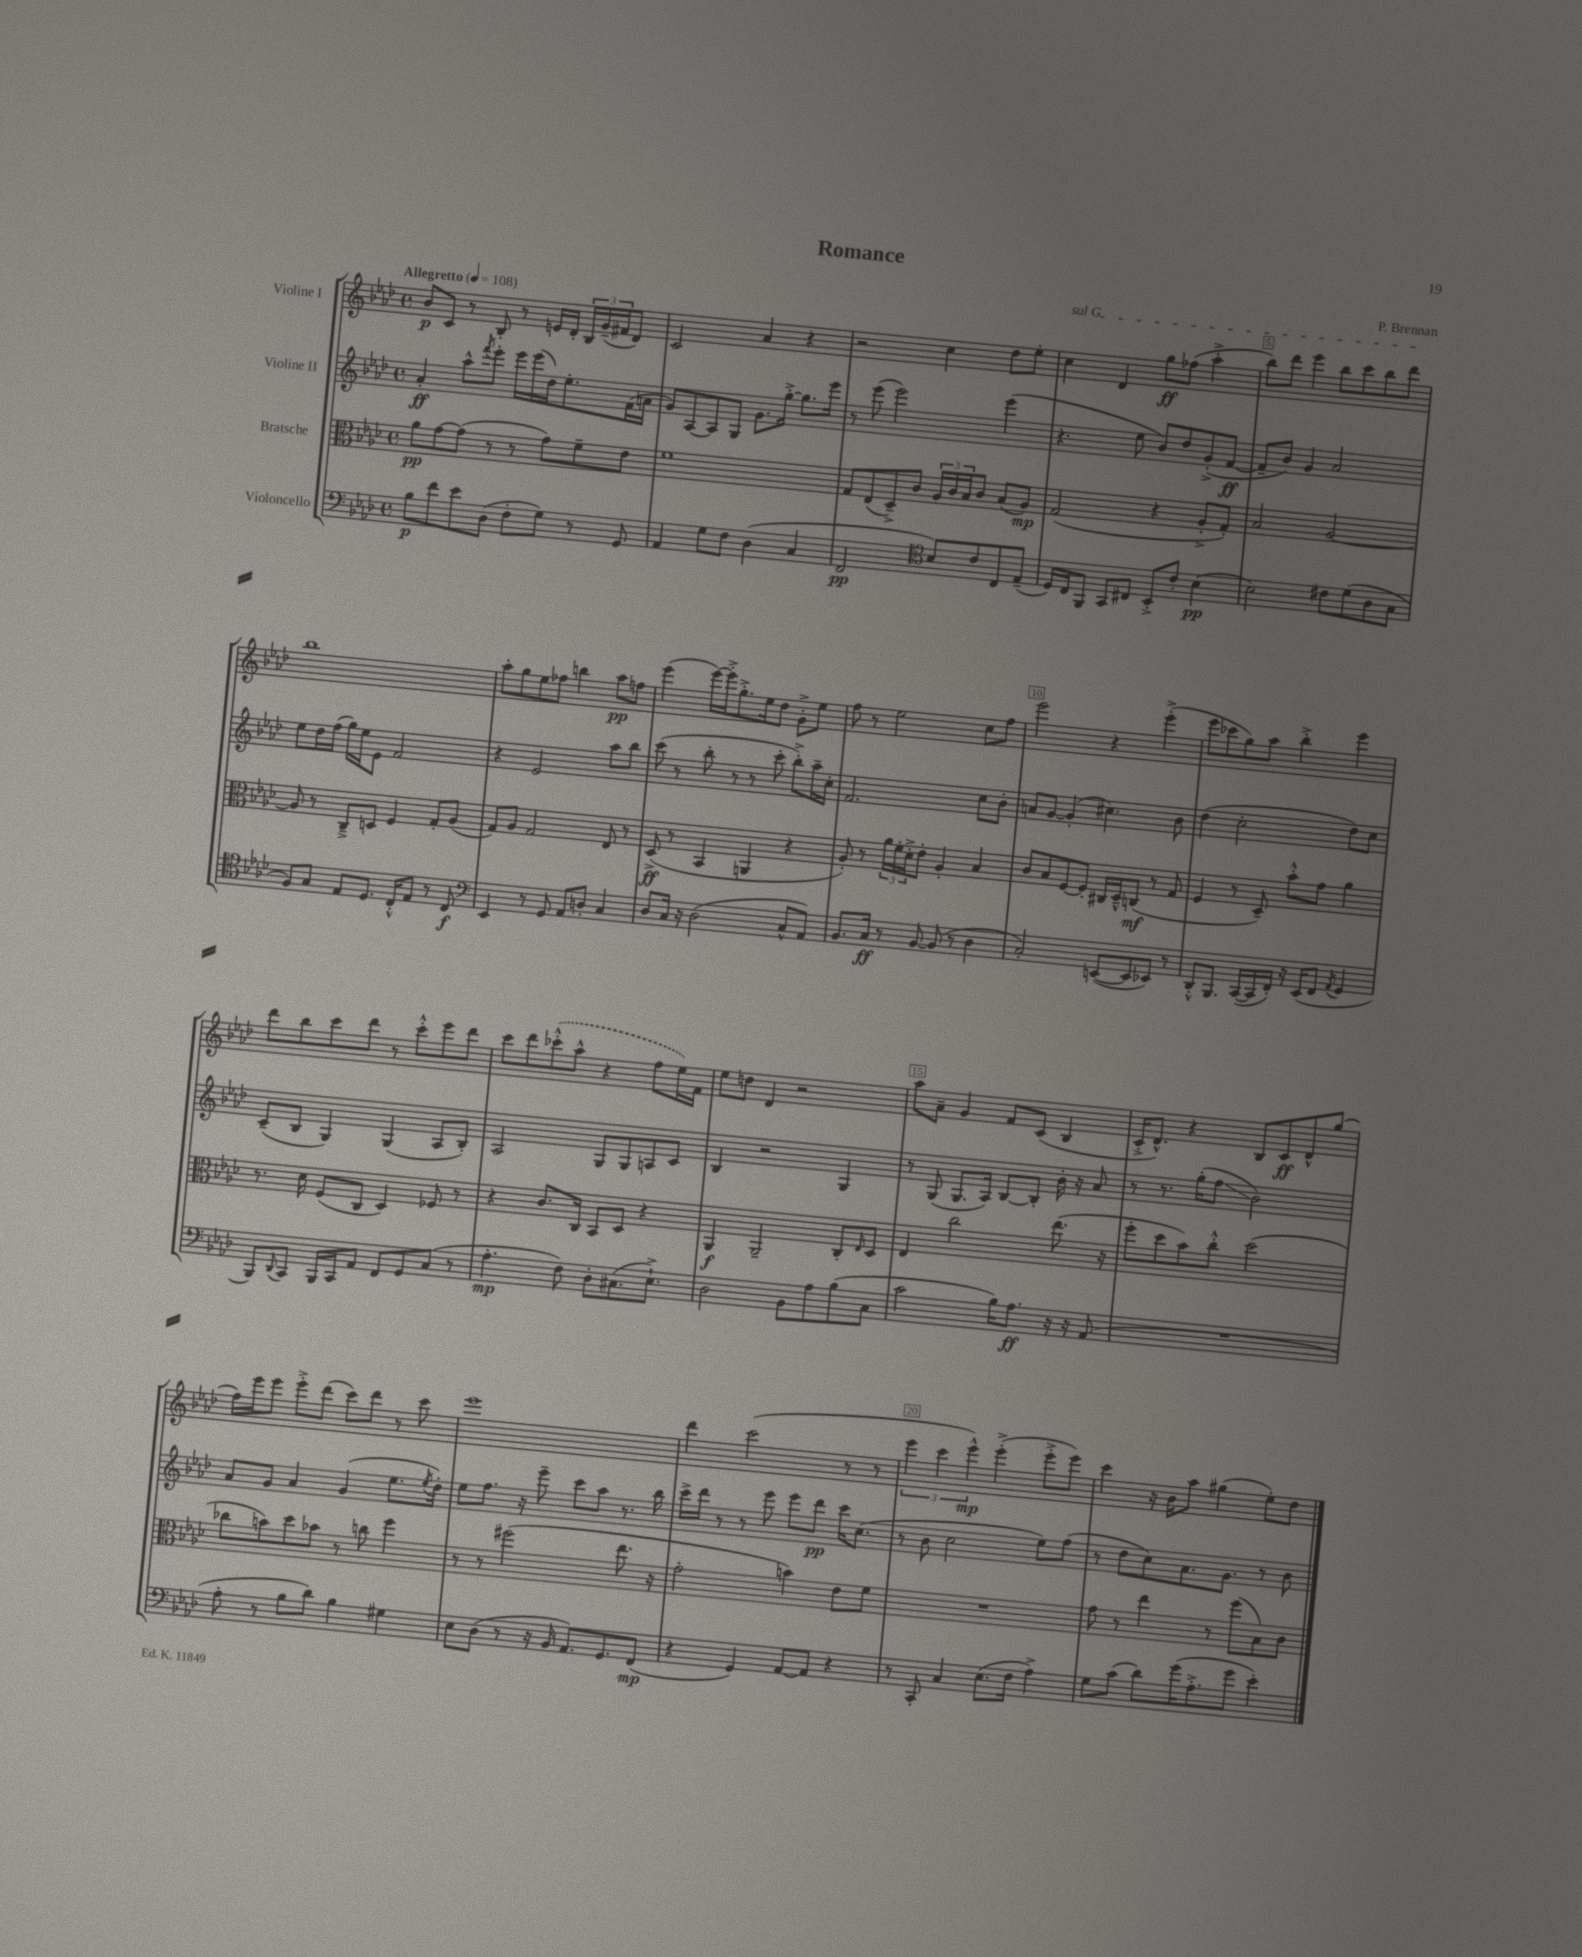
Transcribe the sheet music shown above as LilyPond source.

\header { title = "Romance" composer = "P. Brennan" }
<<
\new StaffGroup <<
\new Staff = "s0" \with { instrumentName = "Violine I" } {
    \clef treble \key aes \major \defaultTimeSignature \time 4/4 \tempo "Allegretto" 4 = 108
    bes'8\p c'8 r8 bes8-. r8 e'16 des'16-. \tuplet 3/2 { bes16 g'16--( fis'16 } des'8) |
    c'2 aes'4 r4 |
    r2 c''4 des''8 ees''8-. |
    \once \override TextSpanner.bound-details.left.text = \markup { \italic "sul G" } c''4\startTextSpan des'4 g''8\ff fes''8( aes''4-.-> |
    bes''8) des'''8 ees'''4 bes''8 c'''8 bes''8 des'''8\stopTextSpan |
    bes''1 |
    aes''8-. g''8 ees''8 fes''8 b''4 aes''8\pp f''8 |
    ees'''4( ees'''16~) ees'''16-.-> g''8.-.-> ees''16 des''8 g'8-.-> ees''8 |
    f''8 r8 ees''2 c''8 f''8 |
    ees'''2 r4 ees'''4-.->( |
    ees'''8 ces'''8 g''8) aes''8 bes''4-.-> ees'''4 |
    des'''8 bes''8 c'''8 des'''8 r8 c'''8-.-^ ees'''8 des'''8 |
    c'''8 des'''8 \once \slurDashed ces'''8-.-^( aes''8-^ r4 f''8 ees''16) f'16 |
    ees''8 d''8 des'4 r2 |
    aes''8 aes'8-- g'4 f'8 c'8( bes4 |
    c'16-.-> des'8.-^) r4 bes8 c'8\ff des'8-^ g''8( |
    f''16) ees'''16 ees'''8 ees'''8-.-> des'''8( c'''8) des'''8 r8 c'''8 |
    ees'''1 |
    des'''4 c'''2( r8 r8 |
    \tuplet 3/2 { ees'''4 c'''4 ees'''4-^\mp) } ees'''4-.->( ees'''8-.-> ees'''8) |
    c'''4 r16 bes'16 aes''8 gis''4( ees''8-.) des''8 \bar "|." |
}
\new Staff = "s1" \with { instrumentName = "Violine II" } {
    \clef treble \key aes \major \defaultTimeSignature \time 4/4
    aes'4-.\ff aes''8-^ \acciaccatura { f'''8 } ees'''8-. ees'''16 ees'''16( des''16) ees''8.-. f'16( a'16 |
    g'8) aes8~ aes8 g8 g'8. g''16~-.-> g''8. ees'''16 |
    r8 ees'''8( ees'''2) ees'''4( |
    r4. ees''8 bes'8) des''8 g'8-.->( f'8~\ff |
    f'8-- bes'8) g'4 aes'2 |
    ees''8 des''16 f''16( g''16) ees''16 ees'8 f'2 |
    r4 ees'2 aes''8 bes''8 |
    c'''8( r8 bes''8-. r8 r8 c'''8-. bes''8-.->) aes''16-- c''16-. |
    f'2. c''8 bes'8-. |
    a'8 g'8~ g'4-.( cis''4.) bes'8 |
    des''4( c''2-. des''8) c''8 |
    c'8--( bes8 g4) g4( aes8 bes8-.) |
    aes2 g8 g8 a8 c'8 |
    bes4 r2 g4 |
    r8 g8( g8. aes16) bes8~ bes8-. bes'16-. r16 aes'8 |
    r8 r8. g''16-.( f''8\glissando bes'2) |
    aes'8 g'8 aes'4 g'4( ees''8. \acciaccatura { ees''8 } des''16-.) |
    ees''8 f''8. r16 ees'''8-- c'''8 aes''8 r8. bes''16 |
    c'''16-> des'''16 r8 r8 ees'''8 ees'''8 des'''8\pp c'''16 c''8.( |
    r8 bes'8 c''2 ees''8) f''8( |
    r8 des''8 c''8) aes'8. g'8. r8 bes'8 \bar "|." |
}
\new Staff = "s2" \with { instrumentName = "Bratsche" } {
    \clef alto \key aes \major \defaultTimeSignature \time 4/4
    aes'8\pp g'8~ g'8( r8 r8 g'8) f'8-- ees'8 |
    f'1 |
    g8 ees8( des8--->) c'8 \tuplet 3/2 { aes16 c'16 bes16 } c'8 bes8( aes8\mp) |
    g2( r4 aes8-.-> g8-.) |
    bes2 aes2~ |
    aes8 r8 c8---> d8 f4 g8-. aes8( |
    g8) aes8 g2 ees8 r8 |
    des8->\ff( r8 bes,4 a,4 r4 |
    aes8-.) r8 \tuplet 3/2 { aes'16 f'16-. des'16-.-> } ees'8-. aes4-. bes4 |
    c'8 bes8 f8~ f8-. cis16 des16---^ c8\mf( r8 g8 |
    f4 r8 des8--) bes'8-.-^ g'8 aes'4 |
    r8. des'16 f8( c8 des4) fes8 r8 |
    r4 c'8. c16 bes,8 des8 r4 |
    aes,4\f aes,2-- c8-. \grace { ees16 } des8 |
    ees4 c''2 ees''8.( r16 |
    f''8-. des''8 bes'8) c''8-.-^ des''2( |
    ces''8 b'8) des''8 bes'8 r8 c''8 f''4 |
    r8 r8 fis''2( ees''8. r16 |
    g'2-. b'4) ees'8 f'8 |
    R1 |
    g'8 r8 ees''4 r8 f''8( bes8) c'8 \bar "|." |
}
\new Staff = "s3" \with { instrumentName = "Violoncello" } {
    \clef bass \key aes \major \defaultTimeSignature \time 4/4
    bes8\p f'8 ees'8 des8( f8-. g8) r8 g,8 |
    aes,4 g8 f8 des4( c4 |
    f,2\pp \clef tenor bes8) c'8 c8 ees8--( |
    des16) c16 f,8 g,8 cis8 bes,8-.-> c'8-. bes4\pp( |
    bes2) cis'8 des'8( aes8 g8 |
    f8) g8 ees8 des8. c16-.-^ ees8 r8 c8\f |
    \clef bass ees,4 r8 g,8 aes,8 d8-. c4 |
    des8 c16 r16 des2( c8-^ aes,8) |
    bes,8. c16\ff r8 bes,8~ bes,8( r8 des4 |
    c2-.) e,8~( e,8 ees,8) r8 |
    des,8-.-^ bes,,8. c,16~( c,16 f,16-.) r16 ees,16( f,8 \acciaccatura { aes,8 } g,4 |
    bes,,8) \appoggiatura { des,8 } c,8 bes,,16 c,16 aes,8 f,8 g,8 c8( r8 |
    aes4.-.\mp f8) des8-. cis8.( ees8.-!->) |
    des2 bes,8 aes8 bes8( c8 |
    c'2 bes16) aes8.\ff r16 r16 aes,8( |
    R1 |
    aes8-. r8 bes8 des'8) bes4 gis4 |
    ees8 des8( r8 r16 bes,16 aes,8.) g,8. f,8\mp( |
    r4 g,4) aes,8~ aes,8 r4 |
    r8 c,8-. c4 ees8.( f16 aes4->) |
    g8 c'8( des'8) g'16( aes8.-.-> g'8 ees'4-.) \bar "|." |
}
>>
>>
\layout { \context { \Score \override BarNumber.break-visibility = ##(#f #t #t) barNumberVisibility = #(every-nth-bar-number-visible 5) \override BarNumber.stencil = #(make-stencil-boxer 0.1 0.3 ly:text-interface::print) } }
